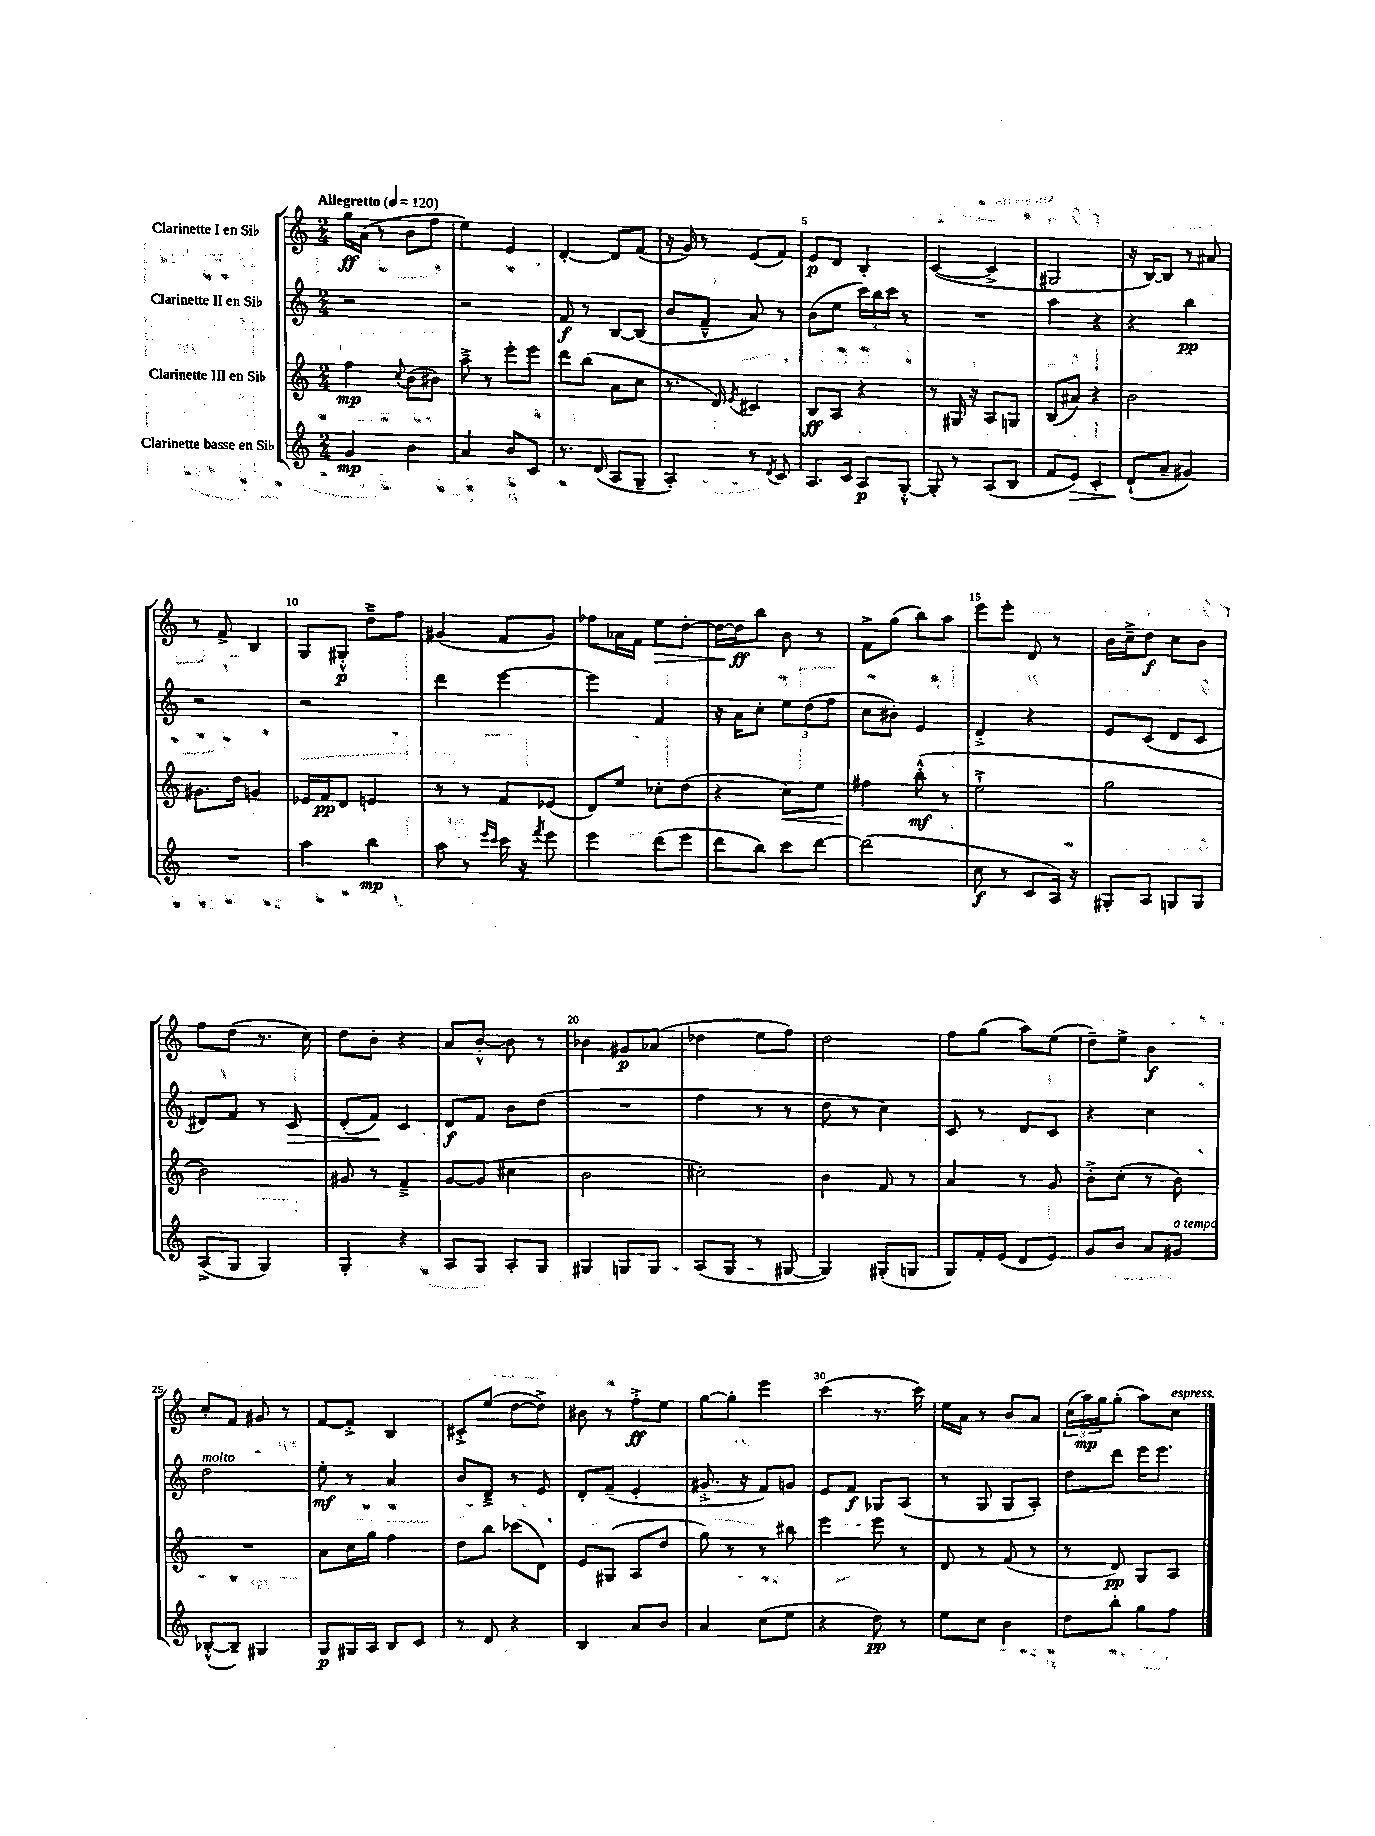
<<
\new StaffGroup <<
\new Staff = "s0" \with { instrumentName = "Clarinette I en Sib" } {
    \clef treble \key c \major \numericTimeSignature \time 2/4 \tempo "Allegretto" 4 = 120
    g''16\ff a'16( r8 b'8 f''8 |
    e''4) e'4 |
    d'4~-. d'8 f'8( |
    r16 g'16) r8 e'8( f'8) |
    e'8\p d'8 b4-. |
    c'4~( c'4-> |
    gis2 |
    r16 b16~) b8 r8 ais'8 |
    r8 f'8-> b4 |
    g8 gis8-.-^\p d''8---> f''8 |
    gis'4( f'8 gis'8) |
    fes''8 aes'16 f'16 e''8\> d''8~-. |
    d''16~ d''16\ff\! b''8 b'8 r8 |
    f'8-> g''8( b''8) a''8 |
    e'''8 e'''8-. d'8 r8 |
    b'16 c''16---> d''8\f c''8 b'8 |
    f''8 d''8( r8. c''16) |
    d''8 b'8-. r4 |
    a'8 b'8~-.-^ b'8 r8 |
    bes'4 gis'8\p aes'8( |
    des''4 e''8 f''8) |
    d''2 |
    f''8 g''8( a''8) e''8( |
    d''8--) e''8-> b'4\f |
    c''8-. f'8 gis'8 r8 |
    f'8~ f'8-.-> b4 |
    cis'8-.-> e''8( d''8~ d''8->) |
    bis'8 r8 f''8-.->\ff e''8 |
    g''8~ g''8-. e'''4 |
    c'''4( r8. c'''16) |
    e''16 a'16 r8 b'8 a'8 |
    \tuplet 3/2 { c''16( a''16\mp) g''16 } g''8-.( a''8) c''8^\markup { \italic "espress." } \bar "|." |
}
\new Staff = "s1" \with { instrumentName = "Clarinette II en Sib" } {
    \clef treble \key c \major \numericTimeSignature \time 2/4
    r2 |
    r2 |
    f'8\f r8 b8~ b8( |
    b'8 f'8---^ a'8) r8 |
    b'8( e''8 \tuplet 3/2 { c'''16) b''16 c'''16 } r8 |
    R2 |
    a''4 r4 |
    r4 b''4\pp |
    r2 |
    r2 |
    d'''4 e'''4~ |
    e'''4 f'4 |
    r16 a'16 c''8-. \tuplet 3/2 { e''8 d''8( f''8 } |
    c''8 bis'8-.) e'4 |
    d'4-.-> r4 |
    e'8 c'8( d'8 c'8 |
    dis'8) f'8 r8 c'8\> |
    d'8-.( f'8\!) c'4 |
    d'8\f f'8 b'8 d''8( |
    R2 |
    f''4 r8 r8 |
    d''8 r8 c''4) |
    c'8 r8 d'8 c'8 |
    r4 c''4 |
    d''2^\markup { \italic "molto" } |
    e''8-.\mf r8 a'4 |
    b'8 d'8---> r8 e'8 |
    d'8-. f'8--( e'4-. |
    gis'8.-.-> r16 f'8) g'8 |
    e'8 f'8\f ges8 a8( |
    r8 g8 g8 a8-.) |
    d''8 d'''8 e'''16 e'''8. \bar "|." |
}
\new Staff = "s2" \with { instrumentName = "Clarinette III en Sib" } {
    \clef treble \key c \major \numericTimeSignature \time 2/4
    f''4\mp \appoggiatura { c''8 } b'8( bis'8) |
    a''8---> r8 e'''8-. e'''8 |
    d'''8 b''8( a'8 c''8 |
    r8. d'16) \acciaccatura { e'8 } cis'4 |
    b8\ff a8 r4 |
    r8 gis16 r16 a8 g8 |
    b8( ais'8) r4 |
    b'2 |
    gis'8. d''16 g'4 |
    ees'16 f'16\pp d'8 e'4 |
    r8 r8 f'8 ees'8( |
    d'8) e''8 ces''8-. d''8( |
    r4 c''8\<) e''8 |
    fis''4\! b''8-.-^\mf( r8 |
    e''2-!-> |
    g''2 |
    b'2) |
    gis'8 r8 f'4---> |
    g'8~ g'8( cis''4 |
    b'2 |
    cis''2-.) |
    b'4 f'8 r8 |
    a'4 r8 g'8 |
    b'8-.-> c''8-.( r8 b'8) |
    R2 |
    a'8 c''16 g''16 f''4 |
    d''8 b''8 ces'''8( d'8) |
    e'8 gis8( a8 d''8 |
    g''8) r8 r8 bis''8 |
    e'''4 e'''8 r8 |
    d'8 r8 f'8( r8 |
    r8 d'8\pp) g8 a8 \bar "|." |
}
\new Staff = "s3" \with { instrumentName = "Clarinette basse en Sib" } {
    \clef treble \key c \major \numericTimeSignature \time 2/4
    g'4\mp b'4 |
    a'4 b'8 c'8 |
    r8. d'16( a8 g8-- |
    a4-.) r8 \acciaccatura { d'8 } c'8 |
    a8. c'16 a8\p g8~-.-^ |
    g8-. r8 a8( b8 |
    f'8 e'8\>) c'4-. |
    d'8-!\!( a'8-- gis'4) |
    R2 |
    a''4 b''4\mp |
    a''8 r8 \grace { e'''16 c'''16 } c'''16 r16 \acciaccatura { f'''8 } e'''8 |
    e'''4 d'''8( e'''8 |
    d'''8 b''8) c'''8 d'''8~ |
    d'''2( |
    c''8\f r8 c'8 a16) r16 |
    gis8-. a8 g8 g8 |
    a8->( g8 g4) |
    g4-. r4 |
    a8 g8 a8-. g8 |
    gis4 g8 g8 |
    a8( g8 r8 gis8~ |
    gis4) gis8-.( g8 |
    g8) f'16-. e'16( d'8 e'8) |
    g'8 b'8 a'8 gis'8^\markup { \italic "a tempo" } |
    bes8~-.-^( bes8--) gis4 |
    g8\p gis16 a16 b8 c'8 |
    r8 d'8 r4 |
    b4 a'8 b'8 |
    a'4 c''8( e''8 |
    r4 d''8\pp) r8 |
    e''8 c''8 b'4 |
    d''8 b''8-. g''8 f''8 \bar "|." |
}
>>
>>
\layout { \context { \Score \override BarNumber.break-visibility = ##(#f #t #t) barNumberVisibility = #(every-nth-bar-number-visible 5) } }
